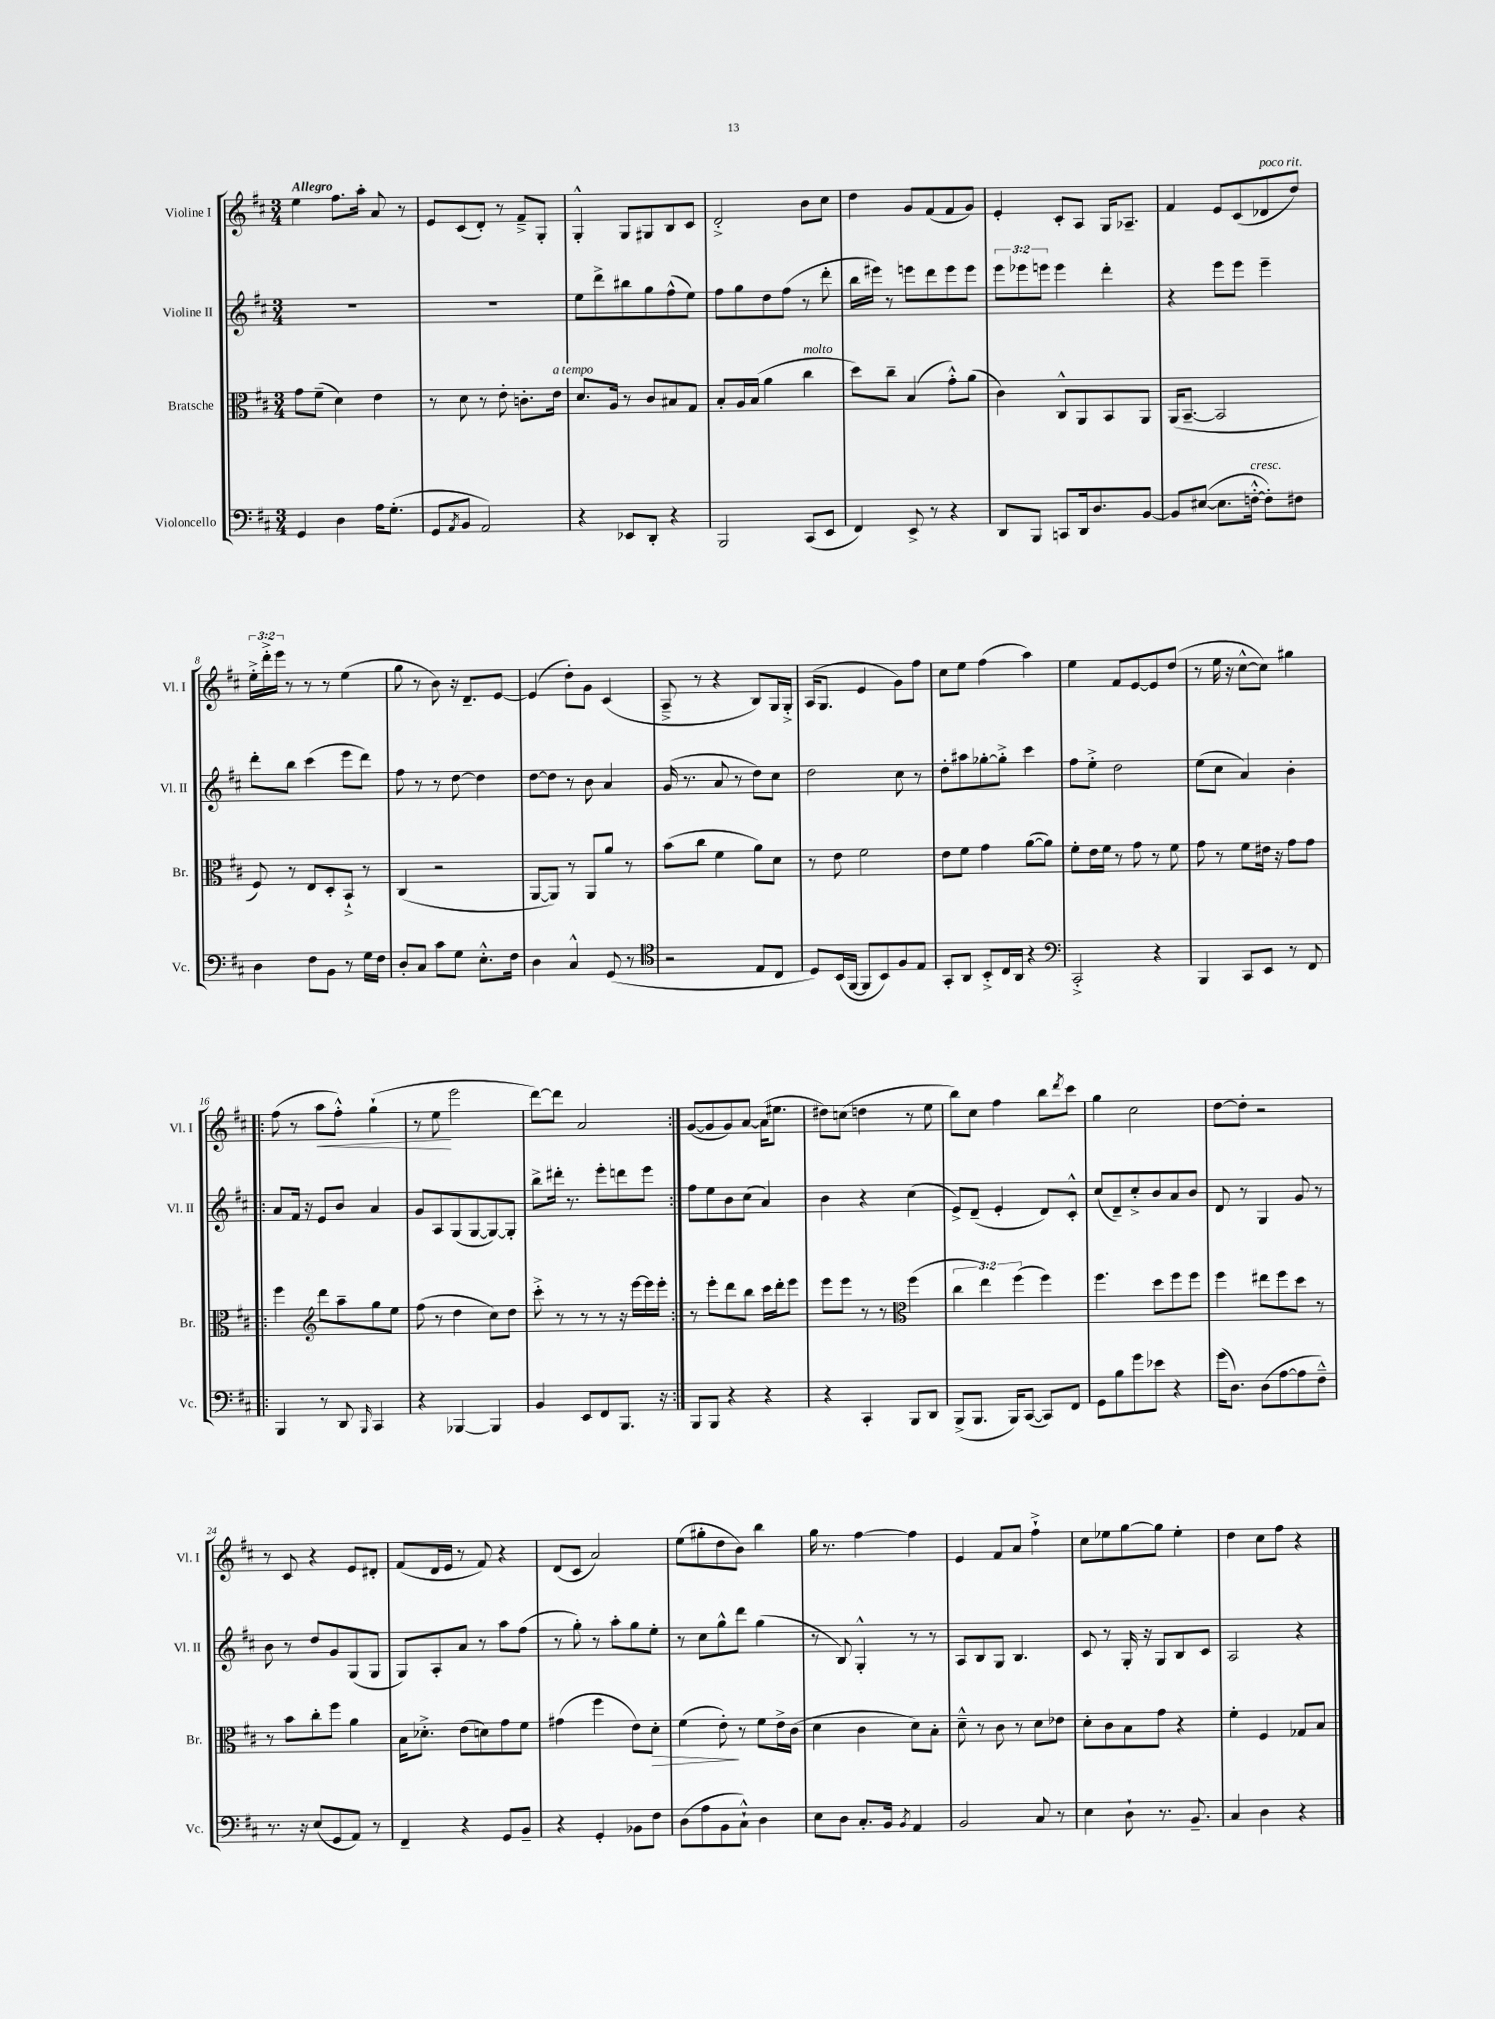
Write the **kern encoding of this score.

**kern	**kern	**kern	**kern
*staff4	*staff3	*staff2	*staff1
*clefF4	*clefC3	*clefG2	*clefG2
*k[f#c#]	*k[f#c#]	*k[f#c#]	*k[f#c#]
*M3/4	*M3/4	*M3/4	*M3/4
4GG	8g	2.r	4ee
.	(8f#~	.	.
4D	4d)	.	8.ff#
.	.	.	16aa'
16A	4e	.	8a
(8.G'	.	.	.
.	.	.	8r
=	=	=	=
8GG	8r	2.r	8e
8qAA	.	.	.
8BB	8d	.	(8c#
2AA)	8r	.	8d')
.	8e'	.	8r
.	8.c'	.	8f#~^
.	.	.	8G'
.	16e	.	.
=	=	=	=
4r	8.d	8ee	4G'^^
.	.	8ddd^	.
.	16A	.	.
8EE-	8r	8bb#	8G
8DD'	8c#	8gg	8G#
4r	8B#	(8ff#^^	8B
.	8G	8ee)	8c#
=	=	=	=
2BBB	8B'	8ff#	2d'^
.	16A	8gg	.
.	(16B	.	.
.	4a	8dd	.
.	.	(8ff#	.
(8CC#	4cc#	8r	8b
8EE	.	8ddd'	8cc#
=	=	=	=
4FF#)	8dd)	16bb	4dd
.	.	16eee#)	.
.	8cc#~	8r	.
8EE^	(4B	8eee	8g
8r	.	8ddd	(8f#
4r	8g'^^)	8eee	8f#
.	(8a	8eee	8g)
=	=	=	=
8DD	4c#)	12eee	4e'
.	.	12eee-	.
8BBB	.	.	.
.	.	12eee	.
8CC	8C#^^	4eee	8c#'
16DD	8AA	.	8A
8.D	.	.	.
.	8BB	4ddd'	16G
.	.	.	8.A-~
[8BB	8AA	.	.
=	=	=	=
8BB]	(16AA	4r	4f#
.	[8.BB~	.	.
([8E#	.	.	.
8.E#]	2BB]	8eee	8e
.	.	8eee	(8c#
[16F'^^	.	.	.
8F'])	.	4eee~	8d-
8F#	.	.	8dd)
=	=	=	=
4D	8F#)	8ddd'	24ee'^
.	.	.	24ddd'^
.	.	.	24eee
.	8r	8bb	8r
8F#	8E	(4ccc#	8r
8BB	8D'	.	8r
8r	8BB`^	8eee	(4ee
16G	8r	8ddd)	.
16F#	.	.	.
=	=	=	=
8D'	(4C#	8ff#	8gg
8C#	.	8r	8r
8c#	2r	8r	8b)
8G	.	[8dd	16r
.	.	.	8.d~
8.E'^^	.	4dd]	.
.	.	.	[8e
16F#	.	.	.
=	=	=	=
4D	[8AA	[8dd	(4e]
.	8AA])	8dd]	.
4C#^^	8r	8r	8dd')
.	8AA	8b	8g
(8GG	8a	4a	(4c#
8r	8r	.	.
=	=	=	=
*clefC4	*	*	*
2r	(8b	(16g	8A~^
.	.	8.r	.
.	8cc#	.	8r
.	4f#	8a	4r
.	.	8r	.
8E	8a)	8dd)	8B)
8C#	8d	8cc#	16G
.	.	.	16G'^
=	=	=	=
8D)	8r	2dd	(16A
.	.	.	8.G
(16BB	8e	.	.
[16FF#	.	.	.
8FF#]	2f#	.	4e
8BB)	.	.	.
8F#	.	8cc#	8g)
8E	.	8r	8ff#
=	=	=	=
8GG'	8e	8dd'	8cc#
8AA	8f#	8aa#	8ee
8BB'^	4g	[8gg-'	(4ff#
16C#	.	8gg-'^]	.
16AA	.	.	.
4r	([8a	4ccc#	4aa)
.	8a])	.	.
=	=	=	=
*clefF4	*	*	*
2CC#'^	8f#'	8ff#	4ee
.	16e	8ee'^	.
.	16f#	.	.
.	8r	2dd	8f#
.	8g	.	[8e
4r	8r	.	8e]
.	8f#	.	(8dd
=	=	=	=
4BBB	8g	(8ee	8r
.	8r	8cc#	16ee
.	.	.	16r
8CC#	8f#	4a)	[8cc#^^
8EE	16e#	.	8cc#])
.	16r	.	.
8r	8g	4b'	4gg#
8FF#	8g	.	.
=!|:	=!|:	=!|:	=!|:
4BBB	4ff#	8a	(8ff#
.	.	16f#	8r
.	.	16r	.
*	*clefG2	*	*
8r	8ddd	8e	8aa
8DD	8aa~	8b	8ff#'^^)
16qqBBB	.	.	.
4CC#	8gg	4a	(4gg`
.	8ee	.	.
=	=	=	=
4r	(8ff#	8g	8r
.	8r	8A	8ee
[4BBB-	4dd	(8G	2eee
.	.	[8G	.
4BBB-]	8cc#)	8G_)	.
.	8dd	8G']	.
=	=	=	=
4BB	8ccc#'^	8bb^	[8ddd)
.	8r	16ddd#'	8ddd]
.	.	8.r	.
8EE	8r	.	2a
8FF#	8r	8eee'	.
8.BBB	16r	8ddd	.
.	[16eee	.	.
.	16eee]	8eee	.
16r	16eee'	.	.
=:|!	=:|!	=:|!	=:|!
8BBB	8r	8ff#	([8g
8BBB	8eee'	8ee	8g]
4r	8ddd	8b	8g)
.	8bb	(8cc#	[8a
4r	16ccc#	4a)	(16a]
.	16ddd'	.	8.ee#
.	8eee	.	.
=	=	=	=
4r	8eee	4b	8dd#)
.	8eee	.	(8cc
4CC#'	8r	4r	4dd
.	8r	.	.
*	*clefC3	*	*
8BBB	(4ff#	(4cc#	8r
8DD	.	.	8ee
=	=	=	=
(8BBB^	6cc#	8e^)	8bb)
8.BBB	.	(8d~	8cc#
.	6ee)	.	.
.	.	4e'	4ff#
16BBB)	.	.	.
.	(6ff#	.	.
([8CC#	.	.	.
8CC#])	4ff#)	8d)	8bb
.	.	.	8qddd
8FF#	.	8c#'^^	8ccc#
=	=	=	=
8GG	4.ff#	(8cc#	4gg
8B	.	8d~)	.
8g	.	8cc#'^	2cc#
8e-	8dd	8b	.
4r	8ff#	8a	.
.	8ff#	8b	.
=	=	=	=
(16g	4ff#	8d	[8dd
8.D)	.	.	.
.	.	8r	8dd']
(8D	8ee#	4G	2r
[8A	8ff#	.	.
8A]	8dd	8g	.
8F#~^^)	8r	8r	.
=	=	=	=
8.r	8r	8b	8r
.	8b	8r	8c#
16r	.	.	.
(8E	8cc#'	8dd	4r
8GG	8ff#	8g	.
8AA)	4a	(8G	8e
8r	.	8G	8d#'
=	=	=	=
4FF#~	16B	8G)	(8f#
.	8.d-'^	.	.
.	.	8A'	16d
.	.	.	16e
4r	(8e	8a	8r
.	8d)	8r	8f#)
8GG	8g	8aa	4r
8BB~	8f#	(8ff#	.
=	=	=	=
4r	(4g#	8r	(8d
.	.	8gg')	8c#
4GG'	4ff#	8r	2a)
.	.	8aa'	.
8BB-	8e)	8gg	.
8F#	8d'	8ee'	.
=	=	=	=
(8D	(4f#	8r	(8ee
8A	.	8cc#	8gg#'
8BB	8e')	8gg^^	8dd
8C#`^^)	8r	8ddd	8b)
4D	8f#	(4gg	4bb
.	16e^	.	.
.	(16c#	.	.
=	=	=	=
8E	4d	8r	16gg
.	.	.	8.r
8D	.	8B)	.
8.C#'	4c#	4G'^^	[4ff#
16BB	.	.	.
8qBB	.	.	.
4AA	8d)	8r	4ff#]
.	8B'	8r	.
=	=	=	=
2BB	8d~^^	8A	4e
.	8r	8B	.
.	8c#	8G	8f#
.	8r	4.B	8a
8C#	8d	.	4ff#`^
8r	8e-	.	.
=	=	=	=
4E	8d'	8c#	8cc#
.	8c#	8r	8ee-
8D`	8B	16G'	[8gg
.	.	16r	.
8.r	8g	8G	8gg]
.	4r	8B	4ee-'
8.BB~	.	.	.
.	.	8c#	.
=	=	=	=
4C#	4f#'	2A	4dd
4D	4F#	.	8cc#
.	.	.	8ff#
4r	8G-	4r	4r
.	8B	.	.
==	==	==	==
*-	*-	*-	*-
